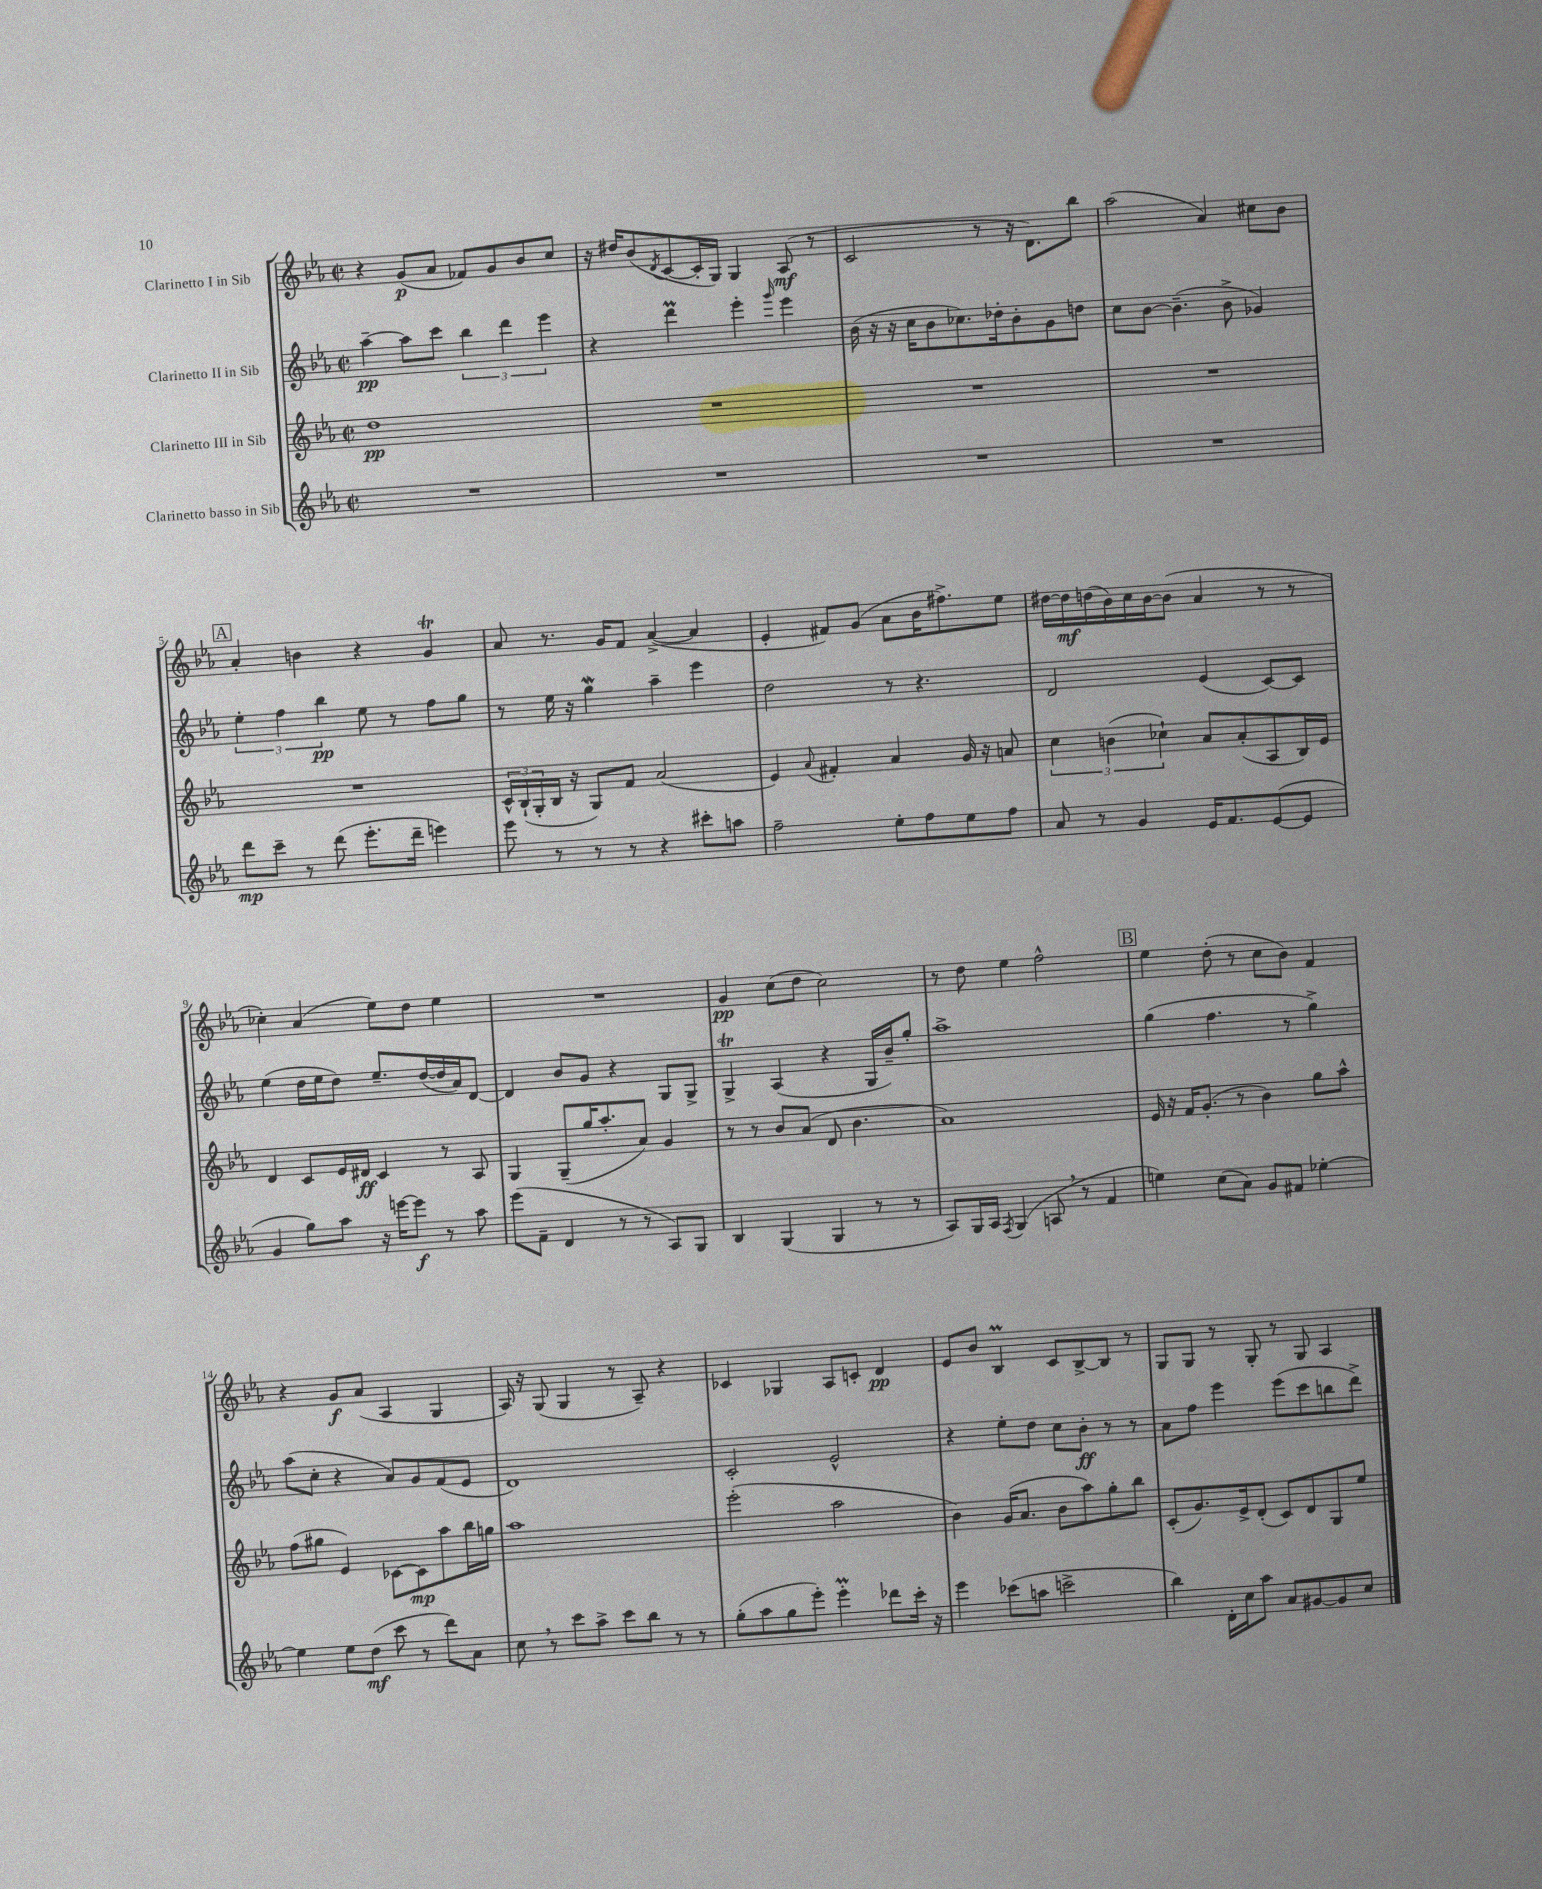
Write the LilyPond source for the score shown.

<<
\new StaffGroup <<
\new Staff = "s0" \with { instrumentName = "Clarinetto I in Sib" } {
    \clef treble \key ees \major \defaultTimeSignature \time 2/2
    r4 g'8\p( aes'8 fes'8) g'8 bes'8 c''8 |
    r16 dis''16 bes'8( \acciaccatura { d'8 } c'8~ c'16-. g16) g4 aes8\mf( r8 |
    c'2 r8 r16 d'8.) bes''8 |
    aes''2( aes'4) cis''8 bes'8 |
    \mark \markup { \box "A" } aes'4-. b'4 r4 g'4\trill |
    aes'8 r8. g'16 f'8 aes'4~->( aes'4 |
    ees'4-. fis'8) g'8( aes'8 bes'16 fis''8.->) ees''8 |
    dis''16~ dis''16\mf d''16( bes'16) c''16 bes'16~ bes'8( aes'4 r8 r8 |
    ces''4-.) aes'4( ees''8) d''8 ees''4 |
    R1 |
    g'4\pp c''8( d''8 c''2) |
    r8 d''8 ees''4 f''2-^ |
    \mark \markup { \box "B" } ees''4 d''8-.( r8 c''8 bes'8) f'4 |
    r4 g'8\f aes'8( aes4 g4 |
    aes16) r16 g8( g4 r8 aes8--) r4 |
    ces'4 ges4 aes8 c'8-. d'4\pp |
    ees'8 bes'8 bes4\prall c'8 bes8~-> bes8 r8 |
    g8 g8 r8 g8-. r8 g8 aes4 \bar "|." |
}
\new Staff = "s1" \with { instrumentName = "Clarinetto II in Sib" } {
    \clef treble \key ees \major \defaultTimeSignature \time 2/2
    aes''4~--\pp aes''8 c'''8 \tuplet 3/2 { bes''4 d'''4 ees'''4 } |
    r4 d'''4\prall ees'''4-. \grace { g'''16 } ees'''4 |
    bes'16( r16 r16 c''16 bes'8 ces''8.) des''16-. bes'8-. g'8 d''8 |
    c''8 bes'8~ bes'4.--( bes'8-> ges'4) |
    \mark \markup { \box "A" } \tuplet 3/2 { ees''4-. f''4 bes''4\pp } ees''8 r8 f''8 g''8 |
    r8 ees''16 r16 g''4\mordent aes''4-- ees'''4 |
    d''2 r8 r4. |
    d'2 ees'4( c'8~) c'8 |
    ees''4( d''16 ees''16 d''8) ees''8.-- d''16~( d''16 aes'16) d'8~ |
    d'4 bes'8 g'8 r4 g8 g8-> |
    g4->\trill aes4( r4 g16 bes'16--) g''8-. |
    aes''1-> |
    \mark \markup { \box "B" } g''4( f''4. r8 g''4->) |
    aes''8( c''8-. r4 aes'8) g'8 f'8( ees'8 |
    d'1) |
    c'2-. ees'2-^ |
    r4 ees''8-. d''8 c''8 bes'8-.\ff r8 r8 |
    aes'8 f''8 ees'''4 ees'''8( c'''8 b''8 d'''8->) \bar "|." |
}
\new Staff = "s2" \with { instrumentName = "Clarinetto III in Sib" } {
    \clef treble \key ees \major \defaultTimeSignature \time 2/2
    d''1\pp |
    R1 |
    R1 |
    R1 |
    \mark \markup { \box "A" } R1 |
    \tuplet 3/2 { c'16-^ bes16-!( g16-. } bes16 r16 g8) f'8 aes'2( |
    ees'4) \appoggiatura { aes'8 } fis'4-. aes'4 g'16 r16 a'8 |
    \tuplet 3/2 { c''4 b'4( ces''4-!) } aes'8 aes'8-.( aes8 bes16) ees'16 |
    d'4 c'8 ees'16 dis'16\ff c'4 r8 aes8 |
    g4 g8--( g''16 aes''8.-. aes'8) g'4 |
    r8 r8 bes'8 aes'8( d'8 bes'4. |
    aes'1) |
    \mark \markup { \box "B" } ees'16 r16 f'16 g'8.-.( r8 bes'4) g''8 aes''8-^ |
    f''8( gis''8 ees'4) ces'8~ ces'8\mp aes''8 bes''16 g''16 |
    aes''1 |
    ees'''2-.( aes''2 |
    bes'4) g'16( aes'8. bes'8 aes''8) g''8-. bes''8 |
    c'8-.( g'8.) ees'16-> d'8-.( c'8) d'8 g8 ees''8 \bar "|." |
}
\new Staff = "s3" \with { instrumentName = "Clarinetto basso in Sib" } {
    \clef treble \key ees \major \defaultTimeSignature \time 2/2
    R1 |
    R1 |
    R1 |
    R1 |
    \mark \markup { \box "A" } d'''8\mp c'''8-- r8 d'''8( ees'''8.-. d'''16-- e'''4) |
    ees'''8 r8 r8 r8 r4 cis'''8-. a''8 |
    f''2-- ees''8-. f''8 ees''8 f''8 |
    aes'8 r8 g'4 ees'16 f'8. ees'8~( ees'8 |
    g'4 g''8) aes''8 r16 e'''16~ e'''8\f r8 aes''8 |
    ees'''8( f'8-- d'4 r8 r8 aes8) g8 |
    bes4 g4( g4 r8 r8 |
    aes8) g16 aes16 \acciaccatura { f8 } g4( a8 \breathe r8 f'4 |
    \mark \markup { \box "B" } e''4) c''8( aes'8) g'8 fis'8 ees''4~-. |
    ees''4 ees''8 d''8\mf( c'''8 r8 d'''8) aes'8 |
    c''8 \breathe r8 c'''8 aes''8-> c'''8 bes''8 r8 r8 |
    g''8-.( aes''8 g''8 ees'''8-.) ees'''4-.\prall des'''8 c'''16-. r16 |
    ees'''4 ces'''8( a''8 c'''2-> |
    bes''4) d'16-. c''16 aes''8 aes'8 gis'8~ gis'8 c''8 \bar "|." |
}
>>
>>
